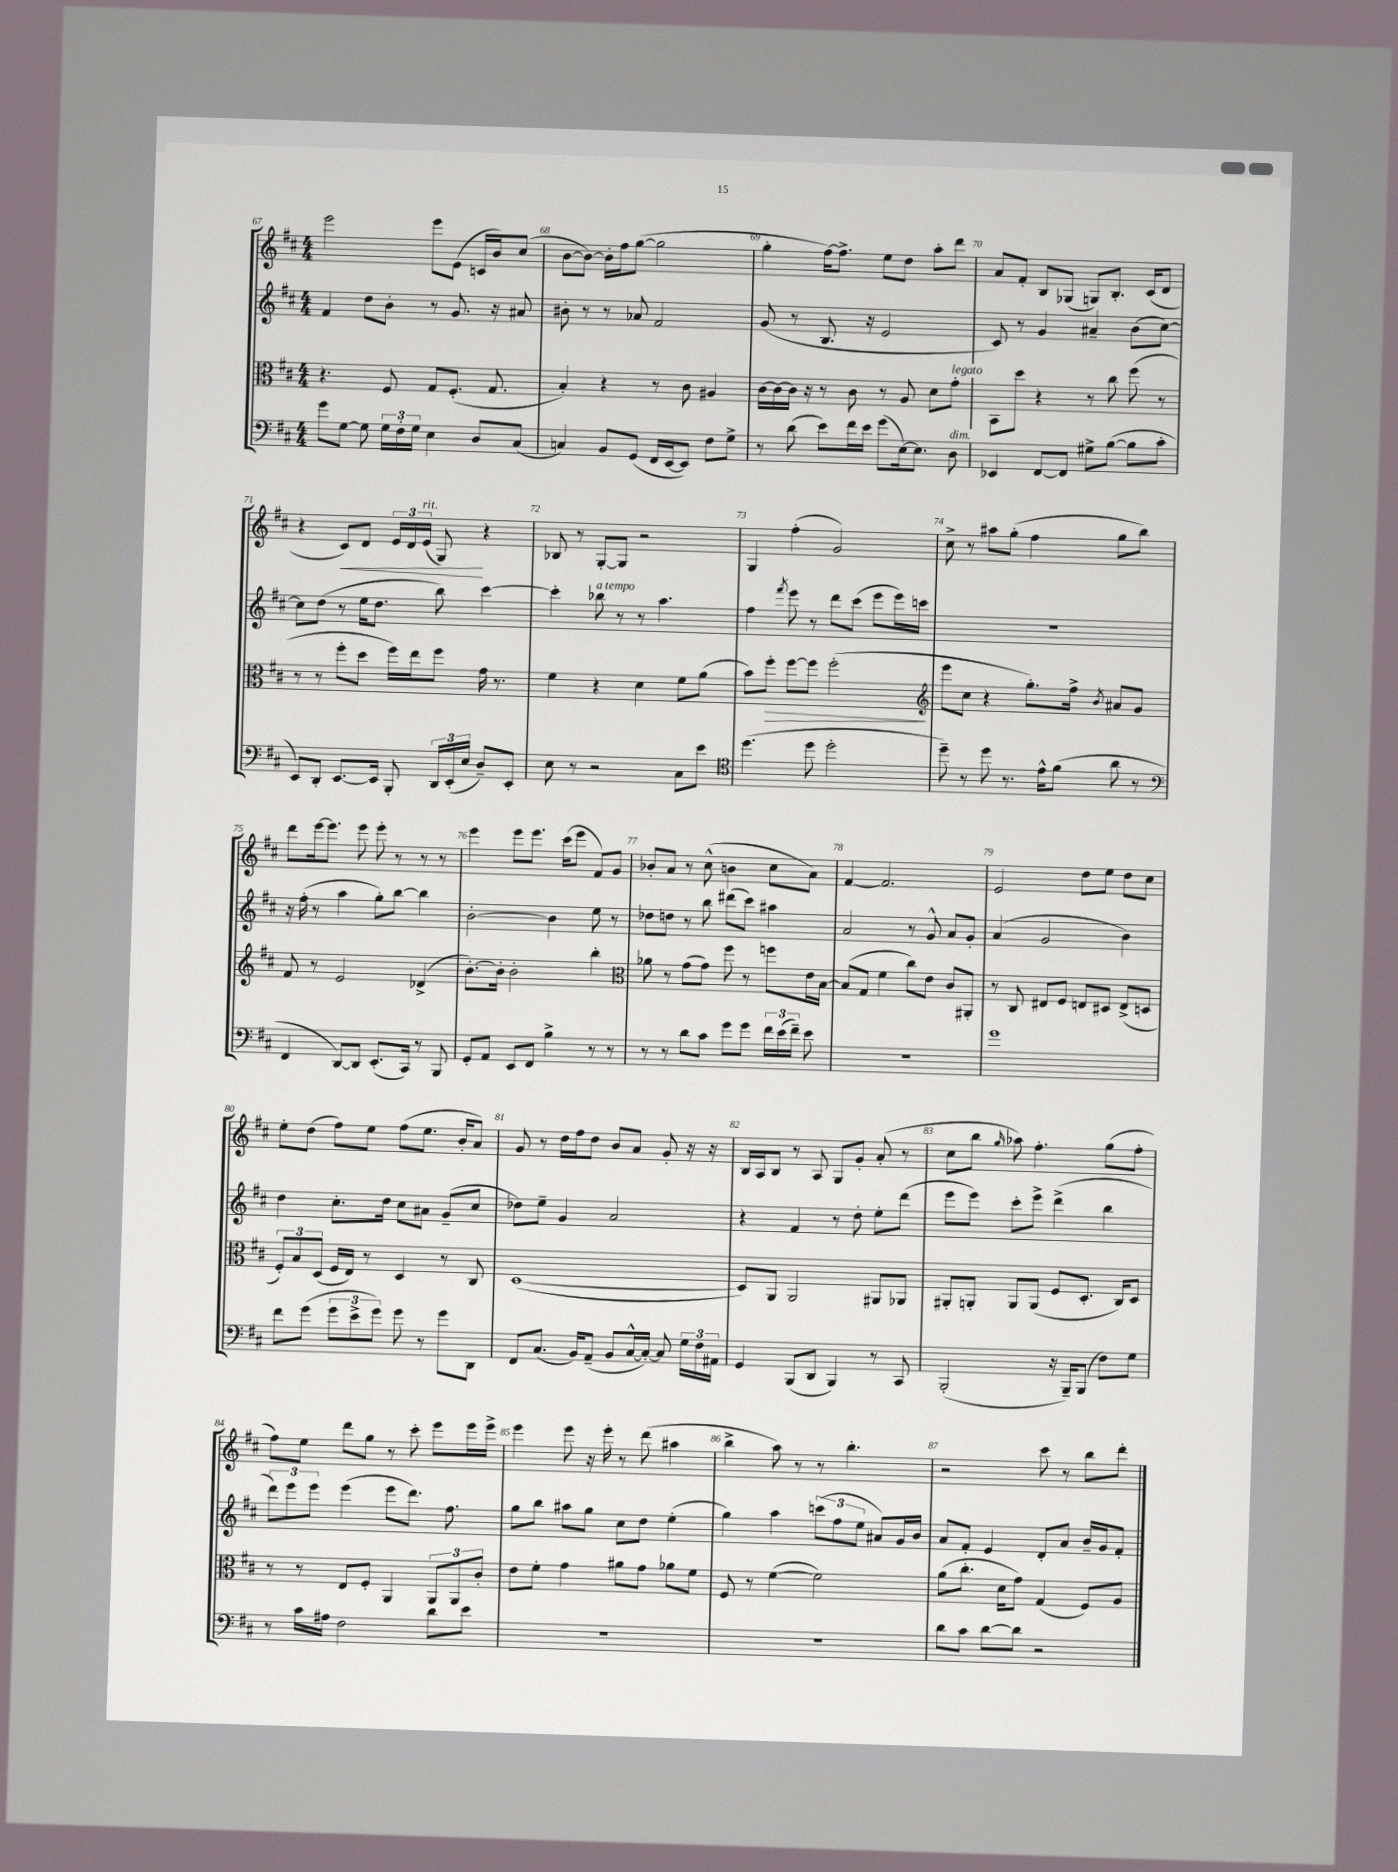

**kern	**kern	**dynam	**kern	**kern	**dynam
*part4	*part3	*part3	*part2	*part1	*part1
*staff4	*staff3	*staff3	*staff2	*staff1	*staff1
*clefF4	*clefC3	*	*clefG2	*clefG2	*
*k[f#c#]	*k[f#c#]	*	*k[f#c#]	*k[f#c#]	*
*M4/4	*M4/4	*	*M4/4	*M4/4	*
=67	=67	=67	=67	=67	=67
8g\L	4.r	.	4f#/	2eee\	.
[8G\J	.	.	.	.	.
8G\]	.	.	8dd\L	.	.
24G\LL	8F#/	.	8b'\J	.	.
24F#'\	.	.	.	.	.
24G\JJ	.	.	.	.	.
4E\	8G/L	.	8r	8eee\L	.
.	(8.F#'/J	.	8.g/	(8e\J	.
8D/L	.	.	.	16cn/LL	.
.	8.G/	.	16r	16b/J)	.
(8C#/J	.	.	8a#X/	(8cc#/J	.
=68	=68	=68	=68	=68	=68
4Cn/)	4B'/)	.	8b#X'\	[8b\L	.
.	.	.	8r	8b\J_)	.
8BB/L	4r	.	8r	16b'\LL]	.
.	.	.	.	16ff#\J	.
(8GG/J	.	.	8a-X/	([8gg\J	.
16FF#/LL	8r	.	2f#/	2gg\]	.
[16EE/J	.	.	.	.	.
8EE/J])	8c#\	.	.	.	.
8F#\L	4A#X/	.	.	.	.
8G^\J	.	.	.	.	.
=69	=69	=69	=69	=69	=69
8r	[16c#\LL	.	(8g/	4gg'\	.
.	16c#\_	.	.	.	.
(8d\	16c#\JJ]	.	8r	.	.
.	16r	.	.	.	.
8e\L)	8r	.	8.B/	[16ff#\KL)	.
.	.	.	.	8.ff#^\J]	.
16f#\L	8c#\	.	.	.	.
16e\JJ	.	.	16r	.	.
(8g\L	8r	.	2e/	8ee\L	.
[16E\k)	8A/	.	.	8dd\J	.
8.E\J]	.	.	.	.	.
.	8d\L	.	.	8aa'\L	.
!	!LO:TX:a:i:t=legato	!	!	!	!
!LO:TX:a:i:t=dim.	!	!	!	!	!
8D\	8g'\J	.	.	8ddd\J	.
=70	=70	=70	=70	=70	=70
4EE-X/	8BB\L	.	8c#/)	8a/L	.
.	8dd\J	.	8r	8f#'/J	.
[8FF#/L	4r	.	4g/	8B/L	.
8FF#/J]	.	.	.	(8G-X/J	.
8G#X^\L	8r	.	4a#X~/	8Gn/L)	.
([8B\J	8cc#\	.	.	8.B'/J	.
8B\L]	(8ff#\	.	(8b\L	.	.
.	.	.	.	(16c#/KL	.
8c#'\J	8r	.	[8cc#\J)	8d/J	.
!!LO:LB:g=z
=71	=71	=71	=71	=71	=71
8EE/L)	8r	.	8cc#\L]	4r	.
8DD'/J	8r	.	(8dd\J	.	.
!	!	!	!	!	!LO:HP:b
[8.EE/L	8ff#'\L	.	8r	8c#/L)	<
.	8dd\J	.	16ee\KL	8d/J	.
16EE/Jk]	.	.	8.dd\J	.	.
8BBB'/	16ff#\LL)	.	.	24e/LL	.
.	.	.	.	24d/	.
.	16ee\J	.	.	.	.
!	!	!	!	!LO:TX:a:i:t=rit.	!
.	.	.	.	(24e/JJ	.
24DD/LL	8ff#\J	.	8bb\)	8G/)	.
(24EE'/	.	.	.	.	.
24E/JJ	.	.	.	.	.
8D~/L)	16g\	.	[4ccc#\	4r	[
.	8.r	.	.	.	.
8EE'/J	.	.	.	.	.
=72	=72	=72	=72	=72	=72
8E\	4f#\	.	4ccc#'\]	8B-X/	.
8r	.	.	.	8r	.
!	!	!	!LO:TX:a:i:t=a tempo	!	!
2r	4r	.	8bb-X\	[8G'/L	.
.	.	.	8r	8G/J]	.
.	4d\	.	8r	2r	.
.	.	.	4.aa\	.	.
8C#\L	8f#\L	.	.	.	.
8e\J	(8a\J	.	.	.	.
=73	=73	=73	=73	=73	=73
*clefC4	*	*	*	*	*
(4.dd\	8b\L)	.	4ff#\	4G/	.
!	!	!LO:HP:b	!	!	!
.	8ff#'\J	>	.	.	.
.	.	.	8qfff#/	.	.
.	[8ff#\L	.	8eee\	(4ff#'\	.
8dd\	8ff#\J]	.	8r	.	.
2dd'\	(2ff#'\	.	8ddd\L	2g/)	.
.	.	.	(8ccc#\J	.	.
.	.	.	8eee\L	.	.
.	.	.	16eee\L)	.	.
.	.	.	16cccn\JJ	.	.
.	.	]	.	.	.
=74	=74	=74	=74	=74	=74
*	*clefG2	*	*	*	*
8dd~\)	8eee\L	.	1r	8cc#^\	.
8r	8cc#\J	.	.	8r	.
8dd\	4r	.	.	8aa#X\L	.
8.r	.	.	.	(8gg'\J	.
.	8.gg'\L)	.	.	4ff#\	.
16e^^\KL	.	.	.	.	.
(8f#\J	.	.	.	.	.
.	16ff#^\Jk	.	.	.	.
.	8qb/	.	.	.	.
8a\	8a#X/L	.	.	8gg\L	.
8r	8g/J	.	.	8bb\J)	.
!!LO:LB:g=z
=75	=75	=75	=75	=75	=75
*clefF4	*	*	*	*	*
4FF#/	8f#/	.	16r	8ddd\L	.
.	.	.	(16ff#'\	.	.
.	8r	.	8r	[16eee\k	.
.	.	.	.	8.eee\J]	.
[8DD/L)	2e/	.	4aa\	.	.
8DD/J]	.	.	.	8eee\	.
(8.EE'/L	.	.	8gg'\L)	8eee'\	.
.	.	.	[8bb\J	8r	.
16CC#/Jk)	.	.	.	.	.
8r	(4d-X^/	.	4bb\]	8r	.
8BBB/	.	.	.	8r	.
=76	=76	=76	=76	=76	=76
8GG'/L	[8.b'\L)	.	[2b'\	4eee\	.
8AA/J	.	.	.	.	.
.	16b'\Jk]	.	.	.	.
8EE/L	2b'\	.	.	8eee\L	.
8FF#/J	.	.	.	8.eee\J	.
4B^\	.	.	4b\]	.	.
.	.	.	.	(16ccc#\KL	.
.	.	.	.	8eee\J	.
8r	4bb'\	.	8ee\	8f#/L)	.
8r	.	.	8r	8g/J	.
=77	=77	=77	=77	=77	=77
*	*clefC3	*	*	*	*
8r	8a-X\	.	8dd-X\L	8b-X'/L	.
8r	8r	.	8ddn\J	8a/J	.
8d\L	(8g\L	.	8r	8r	.
8c#\J	8g\J)	.	8bb\	(8cc#^^\	.
8g\L	8ff#\	.	(8ddd#X\L	4bn\	.
8g\J	8r	.	8ccc#\J)	.	.
24f#\LL	8ffn\L	.	4aa#X\	8cc#\L	.
(24e\	.	.	.	.	.
24f#~\JJ)	.	.	.	.	.
8e\	16e\L	.	.	8a\J)	.
.	[16B\JJ	.	.	.	.
=78	=78	=78	=78	=78	=78
1r	(8B/L]	.	2a/	[4f#/	.
.	8G/J	.	.	.	.
.	4f#\	.	.	2.f#/]	.
.	8cc#\L)	.	8r	.	.
.	8e\J	.	8g^^/	.	.
.	8c#/L	.	8a/L	.	.
.	8AA#X'/J	.	8g'/J	.	.
=79	=79	=79	=79	=79	=79
1g	8r	.	(4a/	2e/	.
.	8C#/	.	.	.	.
.	8E#X/L	.	2g/	.	.
.	8F#/J	.	.	.	.
.	8En/L	.	.	8dd\L	.
.	8D#X/J	.	.	8ee\J	.
.	(8E^/L	.	4b\)	8dd\L	.
.	8Dn/J	.	.	8cc#\J	.
!!LO:LB:g=z
=80	=80	=80	=80	=80	=80
8f#\L	12F#'/L)	.	4dd\	8ee'\L	.
.	12B/	.	.	.	.
(8g\J	.	.	.	(8dd\J	.
.	(12D/J	.	.	.	.
12g\L	16F#/LL	.	8.cc#'\L	8ff#\L)	.
.	16E/JJ)	.	.	.	.
12e^\	.	.	.	.	.
.	8r	.	.	8ee\J	.
12g\J)	.	.	.	.	.
.	.	.	16dd\Jk	.	.
8g\	4D/	.	8cc#\L	(8ff#\L	.
8r	.	.	8a#X\J	8.ee\J	.
8g\L	8r	.	(8g~/L	.	.
.	.	.	.	16b'/KL	.
8DD\J	8C#/	.	8cc#/J	8a/J)	.
=81	=81	=81	=81	=81	=81
8FF#/L	([1D	.	8dd-X\L)	8g/	.
(8.C#/J	.	.	8ee~\J	8r	.
.	.	.	4g/	16dd\LL	.
16BB/KL)	.	.	.	16ff#\J	.
(8AA~/J	.	.	.	8dd\J	.
8BB/L	.	.	2a/	8b/L	.
[16C#^^/L	.	.	.	8a/J	.
16C#'/JJ_)	.	.	.	.	.
8C#/]	.	.	.	8g'/	.
24G\LL	.	.	.	16r	.
24F#\	.	.	.	.	.
.	.	.	.	16r	.
24AA#X\JJ	.	.	.	.	.
=82	=82	=82	=82	=82	=82
4GG/	8D/L])	.	4r	16B/LL	.
.	.	.	.	16A/J	.
.	8AA/J	.	.	8B/J	.
(8BBB/L	2AA/	.	4f#/	8r	.
8DD/J	.	.	.	8A/	.
4BBB/)	.	.	8r	8G/L	.
.	.	.	8dd'\	8g'/J	.
8r	8AA#X/L	.	8ee'\L	(8a'/	.
8CC#/	8AA-X/J	.	(8ddd\J	8r	.
=83	=83	=83	=83	=83	=83
(2BBB'/	8AA#X'/L	.	8eee\L	8cc#\L	.
.	8AAn'/J	.	8eee\J)	8bb\J	.
.	.	.	.	16qqgg/	.
.	8AA/L	.	8ccc#'\L	8aa-X\)	.
.	(8AA/J	.	8eee^\J	4.ff#'\	.
16r	8F#/L	.	(4ddd^\	.	.
16BBB~/KL)	.	.	.	.	.
(8BBB/J	8.D'/J	.	.	.	.
8F#\L)	.	.	4bb\	(8gg\L	.
.	16C#/KL)	.	.	.	.
8G\J	8D/J	.	.	8ff#'\J	.
!!LO:LB:g=z
=84	=84	=84	=84	=84	=84
8r	8r	.	12ddd\L)	8ff#\L)	.
.	.	.	12eee\	.	.
16c#\LL	8r	.	.	8ee\J	.
.	.	.	12eee\J	.	.
16A#X\JJ	.	.	.	.	.
2F#\	8E/L	.	(4eee\	8ddd\L	.
.	8F#'/J	.	.	8gg\J	.
.	4AA/	.	8eee\L	8r	.
.	.	.	8.ddd\J)	8ccc#'\	.
8d\L	12AA/L	.	.	8eee\L	.
.	.	.	8.ff#\	.	.
.	12AA/	.	.	.	.
8e\J	.	.	.	16eee\L	.
.	12c#'/J	.	.	.	.
.	.	.	.	16eee^\JJ	.
=85	=85	=85	=85	=85	=85
1r	8e\L	.	8gg\L	4eee\	.
.	8f#'\J	.	8bb\J	.	.
.	4g\	.	8aa#X\L	8eee\	.
.	.	.	8gg\J	16r	.
.	.	.	.	16eee'\	.
.	8a#X\L	.	8cc#\L	8r	.
.	8g\J	.	8dd\J	(8ddd\	.
.	8a-X\L	.	(4ee'\	4aa#X\	.
.	8f#\J	.	.	.	.
=86	=86	=86	=86	=86	=86
1r	8F#/	.	4gg\)	4bb^\	.
.	8r	.	.	.	.
.	([4f#\	.	4aa\	8aa\)	.
.	.	.	.	8r	.
.	2f#\])	.	(12cccn\L	8r	.
.	.	.	12ff#\	.	.
.	.	.	.	4.bb'\	.
.	.	.	12ee\J	.	.
.	.	.	8a#X/L)	.	.
.	.	.	16g/L	.	.
.	.	.	16b/JJ	.	.
=87	=87	=87	=87	=87	=87
8d\L	(8a\L	.	8a/L	2r	.
8c#\J	8.cc#'\J	.	8f#'/J	.	.
[8d\L	.	.	4e/	.	.
.	16d\KL	.	.	.	.
8d\J]	8g\J)	.	.	.	.
2r	(4G/	.	8d'/L	8ccc#\	.
.	.	.	8a/J	8r	.
.	8F#/L)	.	16b~/LL	8bb\L	.
.	.	.	16g/J	.	.
.	8A/J	.	8f#'/J	8ddd'\J	.
==	==	==	==	==	==
*-	*-	*-	*-	*-	*-
